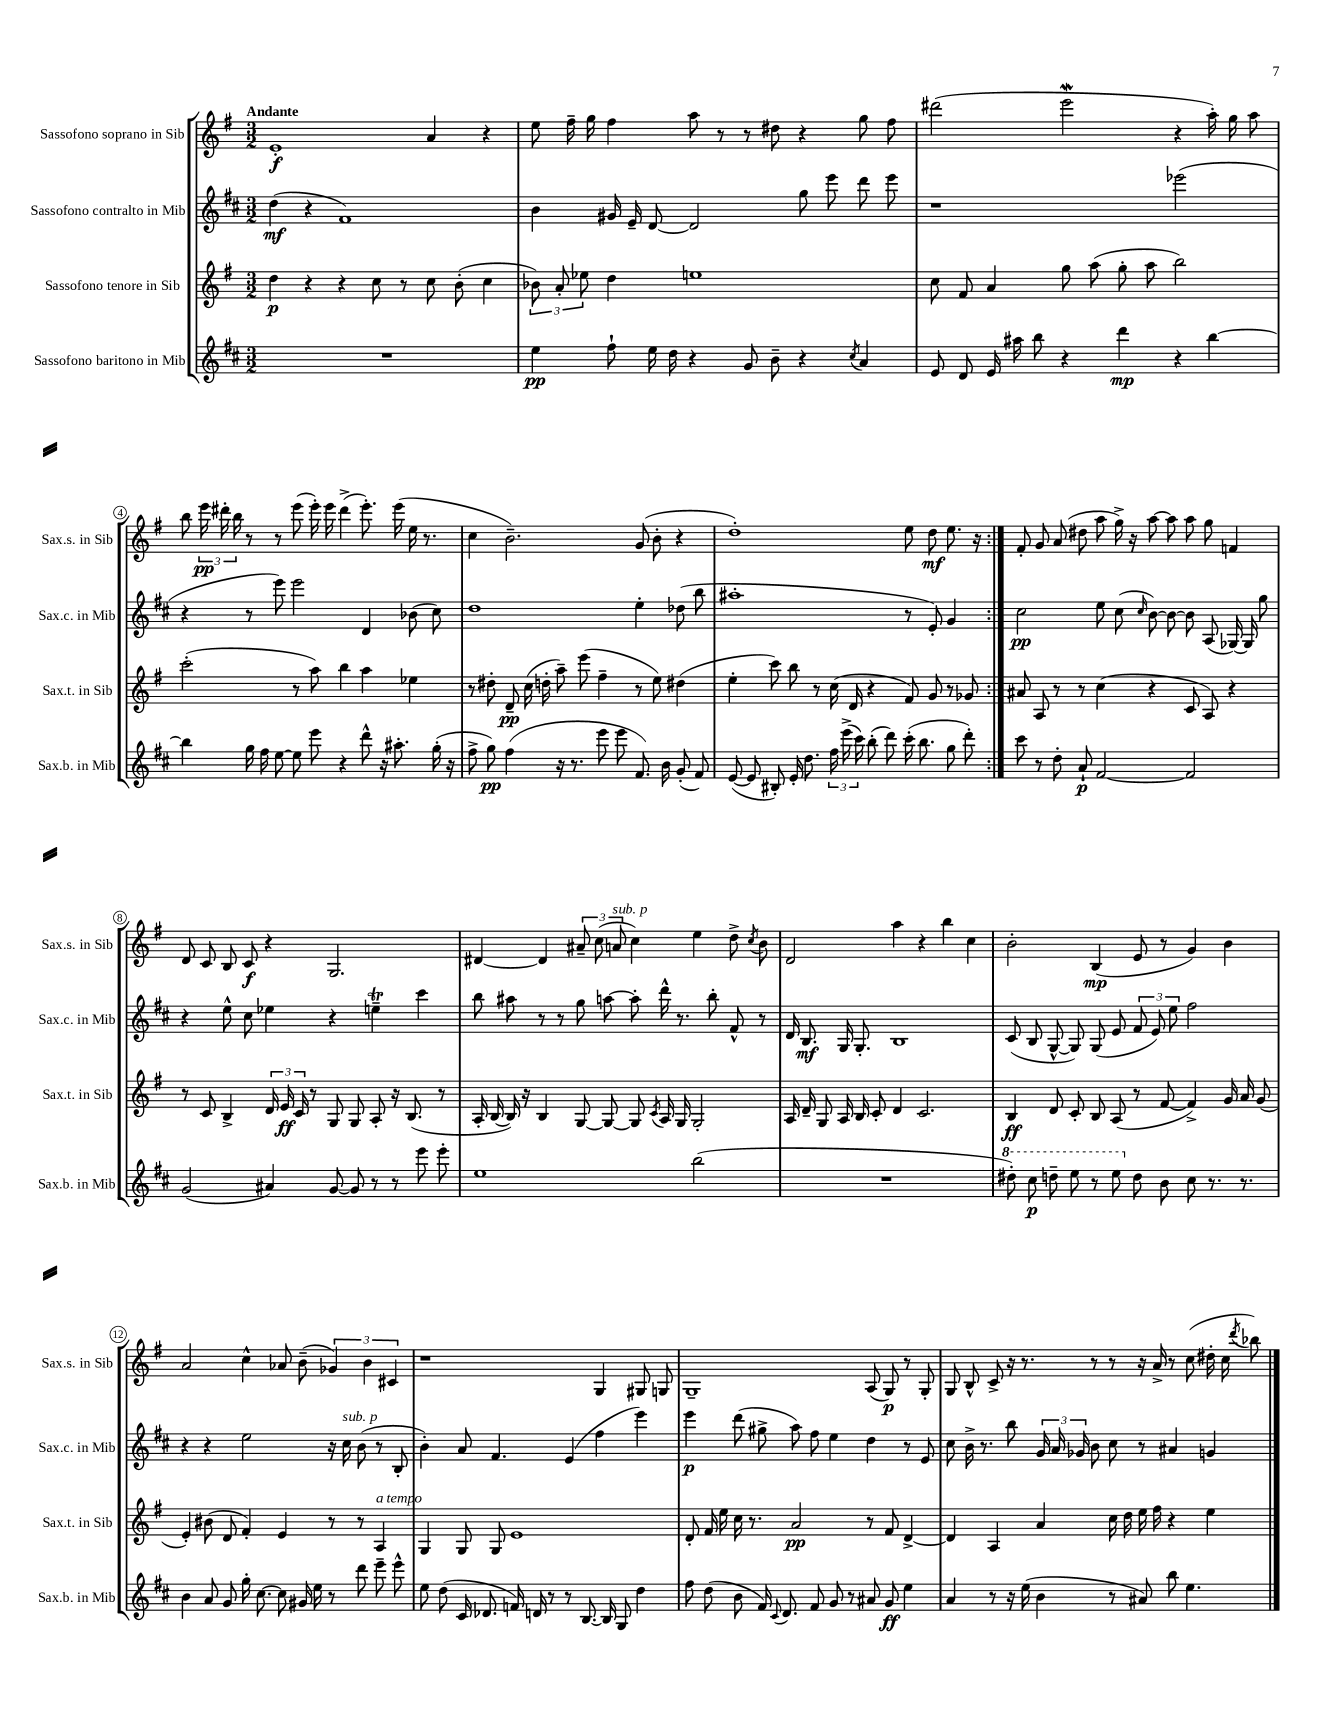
<<
\new StaffGroup <<
\new Staff = "s0" \with { instrumentName = "Sassofono soprano in Sib" shortInstrumentName = "Sax.s. in Sib" } {
    \clef treble \key g \major \numericTimeSignature \time 3/2 \tempo "Andante"
    \autoBeamOff \repeat volta 2 { e'1-.\f a'4 r4 |
    e''8 fis''16-- g''16 fis''4 a''8 r8 r8 dis''8 r4 g''8 fis''8 |
    dis'''2( e'''2\mordent r4 a''16-.) g''16 a''8 |
    b''8 \tuplet 3/2 { e'''16\pp dis'''16-. b''16 } r8 r8 e'''8( e'''16-.) e'''16 dis'''4->( e'''8.-.) e'''16( e''16 r8. |
    c''4 b'2.--) g'8( b'8-. r4 |
    d''1-.) e''8 d''8\mf e''8. r16 | }
    fis'8-. g'8 a'8( dis''8 a''8 g''16->) r16 a''8~ a''8 a''8 g''8 f'4 |
    d'8 c'8 b8 c'8\f r4 g2. |
    dis'4~ dis'4 \tuplet 3/2 { ais'8-- c''8( a'8^\markup { \italic "sub. p" } } c''4) e''4 d''8-> \acciaccatura { c''8 } b'8 |
    d'2 a''4 r4 b''4 c''4 |
    b'2-. b4\mp( e'8 r8 g'4) b'4 |
    a'2 c''4-^ aes'8 b'8--( \tuplet 3/2 { ges'4) b'4 cis'4 } |
    r1 g4 gis8 g8 |
    g1-- a8( g8\p) r8 g8-. |
    g8 b8-^ c'8-> r16 r8. r8 r8 r16 a'16-> r8 c''8( dis''16-. c''16 \acciaccatura { d'''8 } bes''8) \bar "|." |
}
\new Staff = "s1" \with { instrumentName = "Sassofono contralto in Mib" shortInstrumentName = "Sax.c. in Mib" } {
    \clef treble \key d \major \numericTimeSignature \time 3/2
    \autoBeamOff \repeat volta 2 { d''4\mf( r4 fis'1) |
    b'4 gis'16 e'16-- d'8~ d'2 g''8 e'''8 d'''8 e'''8 |
    r1 ees'''2( |
    r4 r8 e'''8) e'''2 d'4 bes'8( cis''8) |
    d''1 e''4-. des''8( b''8 |
    ais''1-. r8 e'8-.) g'4 | }
    cis''2\pp e''8 cis''8( \grace { cis''16 } b'8~) b'8~ b'8 a8( ges16~) ges16 g''8 |
    r4 e''8-^ cis''8 ees''4 r4 e''4--\trill cis'''4 |
    b''8 ais''8 r8 r8 g''8 a''8~ a''8-. d'''16-^ r8. b''8-. fis'8-^ r8 |
    d'16 b8.\mf g16 g8.-. b1 |
    cis'8( b8 g8~-^ g8) g8( e'8 \tuplet 3/2 { fis'8 e'8) e''8 } fis''2 |
    r4 r4 e''2 r16 cis''16^\markup { \italic "sub. p" } b'8( r8 b8-. |
    b'4-.) a'8 fis'4. e'4( fis''4 e'''4) |
    e'''4\p d'''8( gis''8-> a''8) fis''8 e''4 d''4 r8 e'8 |
    cis''8 b'16-> r8. b''8 \tuplet 3/2 { g'16 a'16 ges'16 } b'8 cis''8 r8 ais'4 g'4 \bar "|." |
}
\new Staff = "s2" \with { instrumentName = "Sassofono tenore in Sib" shortInstrumentName = "Sax.t. in Sib" } {
    \clef treble \key g \major \numericTimeSignature \time 3/2
    \autoBeamOff \repeat volta 2 { d''4\p r4 r4 c''8 r8 c''8 b'8-.( c''4 |
    \tuplet 3/2 { bes'8) a'8-. ees''8 } d''4 e''1 |
    c''8 fis'8 a'4 g''8 a''8( g''8-. a''8 b''2) |
    c'''2-.( r8 a''8) b''4 a''4 ees''4 |
    r8 dis''8-. d'8--\pp c''16( d''16-. a''8--) e'''8( fis''4-- r8 e''8) dis''4( |
    e''4-. c'''8) b''8 r8 c''16( d'16 r4 fis'8) g'8 r8 ges'8 | }
    ais'8 a8 r8 r8 c''4( r4 c'8 a8) r4 |
    r8 c'8 b4-> \tuplet 3/2 { d'16 e'16\ff c'16 } r8 g8 g8 a8-. r16 b8.( r8 |
    a16-. b16~ b16) r16 b4 g8~ g8~ g8 \acciaccatura { c'8 } a16 g16 g2-. |
    a16 d'16-- g8 a16 b16 c'8-. d'4 c'2. |
    b4\ff d'8 c'8-. b8 a8( r8 fis'8~ fis'4->) g'16 a'16 g'8( |
    e'4-.) bis'8( d'8 fis'4-.) e'4 r8 r8 a4^\markup { \italic "a tempo" } |
    g4 g8 g8 e'1 |
    d'8-. fis'16 e''16 c''16 r8. a'2\pp r8 fis'8 d'4~-> |
    d'4 a4 a'4 c''16 d''16 e''16 fis''16 r4 e''4 \bar "|." |
}
\new Staff = "s3" \with { instrumentName = "Sassofono baritono in Mib" shortInstrumentName = "Sax.b. in Mib" } {
    \clef treble \key d \major \numericTimeSignature \time 3/2
    \autoBeamOff \repeat volta 2 { R1. |
    e''4\pp fis''8-! e''16 d''16 r4 g'8 b'8-- r4 \acciaccatura { cis''8 } a'4 |
    e'8 d'8 e'16 ais''16 b''8 r4 d'''4\mp r4 b''4~ |
    b''4 g''16 fis''16 e''8~ e''8 e'''8 r4 d'''8-^ r16 ais''8.-. g''16-.( r16 |
    fis''8-> g''8\pp) fis''4( r16 r8. e'''8 e'''8 fis'8.) b'16 g'8-.( fis'8) |
    e'8~( e'8 bis8-.) e'16-. d''8. \tuplet 3/2 { fis''16 e'''16->( cis'''16) } b''8-.( d'''8) cis'''16-.( b''8. g''8 d'''8-.) | }
    cis'''8 r8 d''8-. a'8-!\p fis'2~ fis'2 |
    g'2( ais'4) g'8~ g'8 r8 r8 e'''8 e'''8-. |
    e''1 b''2( |
    R1. |
    \ottava #1 dis'''8-.) cis'''8\p d'''8-- e'''8 r8 e'''8 \ottava #0 d''8 b'8 cis''8 r8. r8. |
    b'4 a'8 g'8 g''16-. cis''8.~ cis''8 gis'16 e''16 r8 d'''8 e'''8-- e'''8-^ |
    e''8 d''8( cis'16 des'8. f'16) d'16 r8 r8 b8.~ b16 g8 d''4 |
    fis''8 d''8( b'8 fis'16) \appoggiatura { cis'8 } d'8. fis'8 g'8 r8 ais'8 g'8\ff e''4 |
    a'4 r8 r16 e''16( b'4 r8 ais'8) b''8 e''4. \bar "|." |
}
>>
>>
\layout { \context { \Score \override BarNumber.stencil = #(make-stencil-circler 0.1 0.3 ly:text-interface::print) } }
